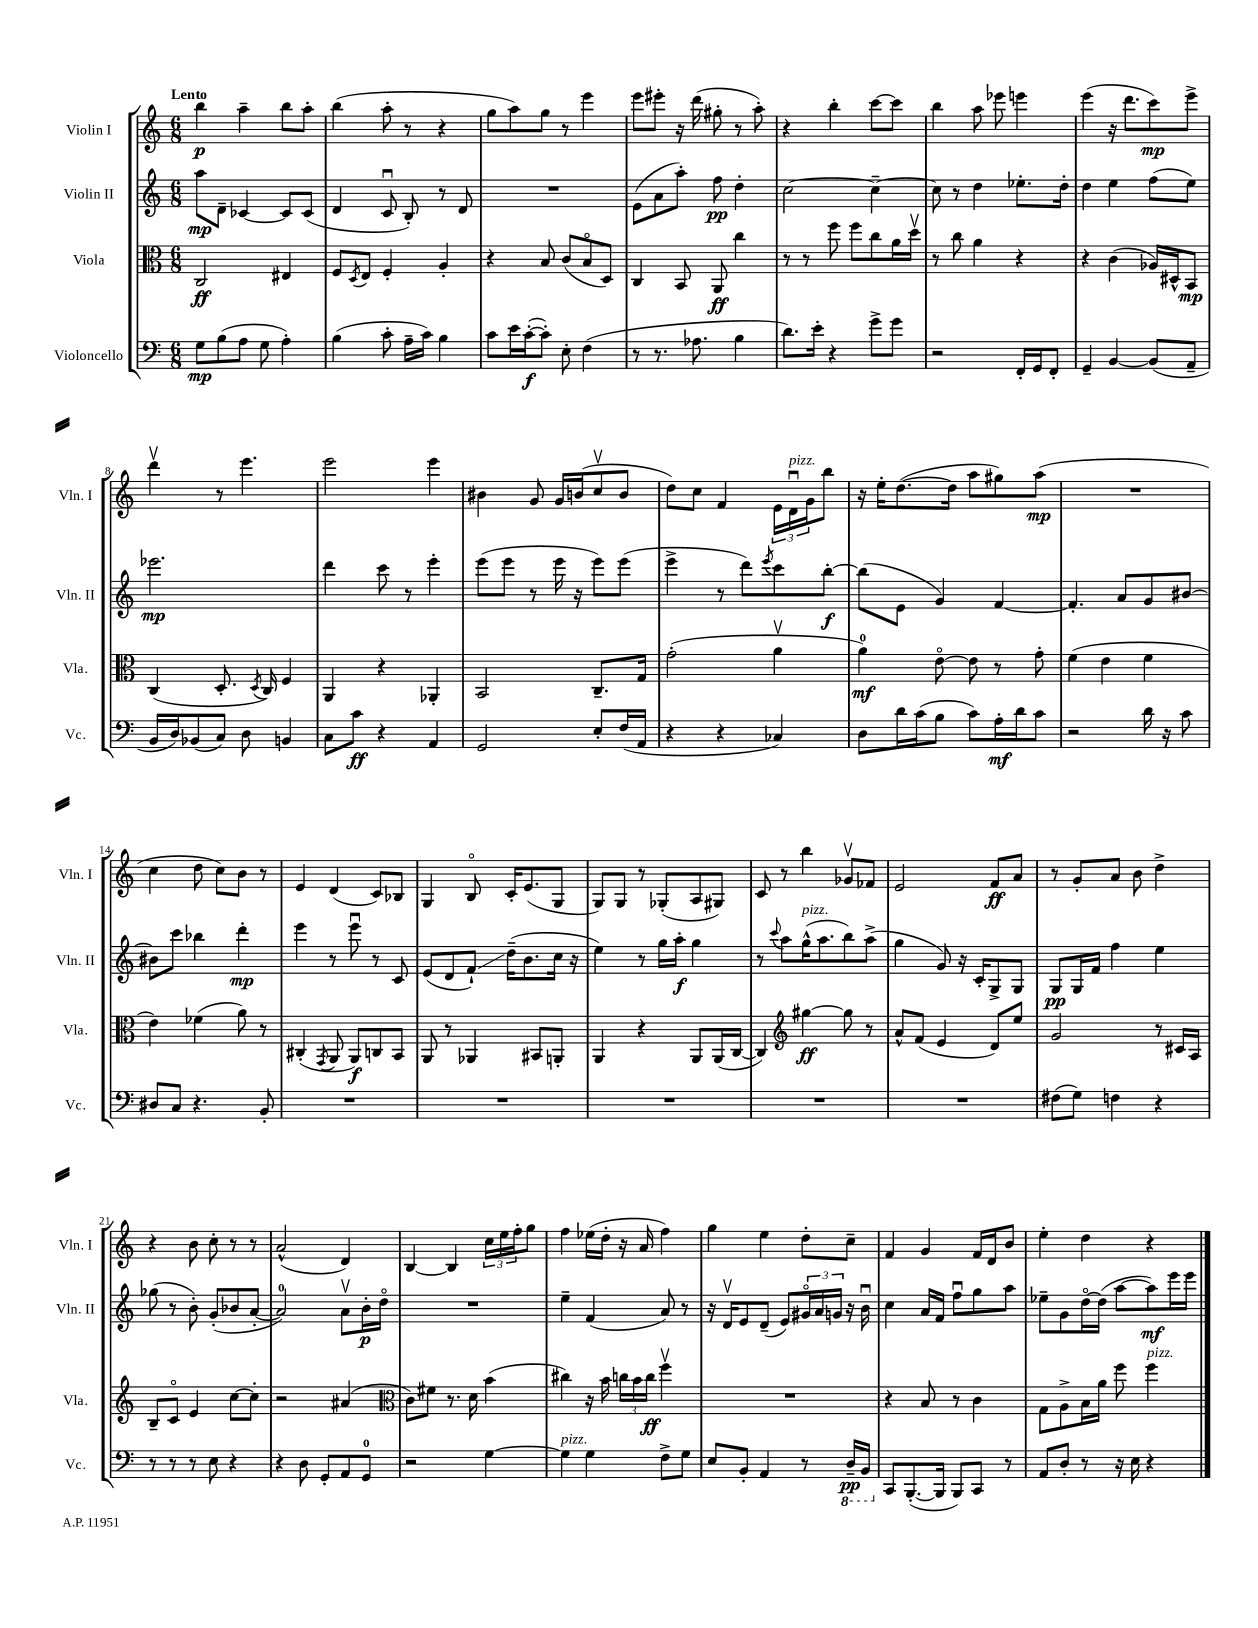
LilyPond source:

<<
\new StaffGroup <<
\new Staff = "s0" \with { instrumentName = "Violin I" shortInstrumentName = "Vln. I" } {
    \clef treble \key c \major \numericTimeSignature \time 6/8 \tempo "Lento"
    b''4\p a''4-- b''8 a''8-. |
    b''4( a''8-. r8 r4 |
    g''8 a''8) g''8 r8 e'''4 |
    e'''8 eis'''8-. r16 d'''16( gis''8-. r8 a''8-.) |
    r4 b''4-. c'''8~ c'''8 |
    b''4 a''8 ees'''8 e'''4 |
    e'''4( r16 d'''8. c'''8\mp) e'''8-> |
    d'''4\upbow r8 e'''4. |
    e'''2 e'''4 |
    bis'4 g'8 g'16 b'16( c''8\upbow b'8 |
    d''8) c''8 f'4 \tuplet 3/2 { e'16 d'16\downbow^\markup { \italic "pizz." } g'16 } b''8 |
    r16 e''16-. d''8.~( d''16 a''8 gis''8) a''8\mp( |
    R2. |
    c''4 d''8 c''8) b'8 r8 |
    e'4 d'4( c'8) bes8 |
    g4 b8\flageolet c'16-. e'8.( g8 |
    g8) g8 r8 ges8-.( a8 gis8) |
    c'8 r8 b''4 ges'8\upbow fes'8 |
    e'2 f'8\ff a'8 |
    r8 g'8-. a'8 b'8 d''4-> |
    r4 b'8 c''8-. r8 r8 |
    a'2-^( d'4) |
    b4~ b4 \tuplet 3/2 { c''16 e''16 f''16-. } g''8 |
    f''4 ees''16( d''16-. r16 a'16 f''4) |
    g''4 e''4 d''8-. c''8-- |
    f'4 g'4 f'16 d'16 b'8 |
    e''4-. d''4 r4 \bar "|." |
}
\new Staff = "s1" \with { instrumentName = "Violin II" shortInstrumentName = "Vln. II" } {
    \clef treble \key c \major \numericTimeSignature \time 6/8
    a''8\mp d'8-- ces'4~ ces'8 ces'8( |
    d'4 c'8\downbow b8-.) r8 d'8 |
    R2. |
    e'8( a'8 a''8-.) f''8\pp d''4-. |
    c''2~ c''4~-- |
    c''8 r8 d''4 ees''8.-. d''16-. |
    d''4 e''4 f''8( e''8) |
    ees'''2.\mp |
    d'''4 c'''8 r8 e'''4-. |
    e'''8( e'''8 r8 e'''16 r16 e'''8) e'''8( |
    e'''4-> r8 d'''8) \acciaccatura { e'''8 } c'''8 b''8~-.\f |
    b''8( e'8 g'4) f'4~ |
    f'4.-. a'8 g'8 bis'8~ |
    bis'8 c'''8 bes''4 d'''4-.\mp |
    e'''4 r8 e'''8\downbow r8 c'8 |
    e'8( d'8 f'8-!\glissando) d''16--( b'8. c''16 r16 |
    e''4) r8 g''16 a''16-.\f g''4 |
    r8 \appoggiatura { c'''8 } a''8 g''16-^^\markup { \italic "pizz." }( a''8. b''8) a''8->( |
    g''4 g'8) r16 c'16-. g8-> g8 |
    g8\pp g16 f'16 f''4 e''4 |
    ges''8( r8 b'8-.) g'8-.( bes'8 a'8~-. |
    a'2-0) a'8\upbow b'16-.\p d''16\flageolet |
    R2. |
    e''4-- f'4( a'8) r8 |
    r16 d'16\upbow e'8 d'8--( e'8) \tuplet 3/2 { gis'16\flageolet a'16 g'16 } r16 b'16\downbow |
    c''4 a'16 f'16 f''8\downbow g''8 a''8 |
    ees''8-- g'8 d''16~\flageolet d''16( a''8~ a''8\mf) e'''16 e'''16 \bar "|." |
}
\new Staff = "s2" \with { instrumentName = "Viola" shortInstrumentName = "Vla." } {
    \clef alto \key c \major \numericTimeSignature \time 6/8
    c2\ff eis4 |
    f8 \acciaccatura { d8 } e8 f4-. a4-. |
    r4 b8 c'8( b8\flageolet d8) |
    c4 b,8 a,8\ff c''4 |
    r8 r8 f''8 f''8 c''8 a'16 d''16\upbow |
    r8 c''8 a'4 r4 |
    r4 c'4( aes16) dis16-^ b,8\mp |
    c4( d8.-. \acciaccatura { d8 } c16) f4 |
    a,4 r4 aes,4-. |
    b,2 c8.-- g16 |
    g'2-.( a'4\upbow |
    a'4-0\mf) e'8~\flageolet e'8 r8 g'8-. |
    f'4( e'4 f'4 |
    e'4) fes'4( a'8) r8 |
    cis4-.( \acciaccatura { g,8 } a,8 a,8\f) c8 b,8 |
    a,8 r8 aes,4 bis,8 a,8-. |
    a,4 r4 a,8 a,16( c16~ |
    c4) \clef treble gis''4~\ff gis''8 r8 |
    a'8-^ f'8( e'4 d'8) e''8 |
    g'2 r8 cis'16 a16 |
    b8-- c'8\flageolet e'4 c''8~ c''8-. |
    r2 ais'4( |
    \clef alto c'8) fis'8 r8. d'16 b'4( |
    cis''4) r16 b'16 \tuplet 3/2 { c''16 b'16 c''16\ff } f''4\upbow |
    R2. |
    r4 b8 r8 c'4 |
    g8 a8-> b16 a'16 f''8 f''4^\markup { \italic "pizz." } \bar "|." |
}
\new Staff = "s3" \with { instrumentName = "Violoncello" shortInstrumentName = "Vc." } {
    \clef bass \key c \major \numericTimeSignature \time 6/8
    g8\mp b8( a8 g8 a4-.) |
    b4( c'8-. a16-- c'16) b4 |
    c'8 e'16 c'16~-.\f( c'8-.) e8-. f4( |
    r8 r8. aes8. b4 |
    d'8.) e'16-. r4 g'8-> g'8 |
    r2 f,16-. g,16 f,8-. |
    g,4-- b,4~ b,8( a,8-- |
    b,16 d16) bes,8( c8) d8 b,4 |
    c8 c'8\ff r4 a,4 |
    g,2 e8-. f16( a,16 |
    r4 r4 ces4) |
    d8 d'16 c'16( b8 c'8) a16-.\mf d'16 c'8 |
    r2 d'16 r16 c'8 |
    dis8 c8 r4. b,8-. |
    R2. |
    R2. |
    R2. |
    R2. |
    R2. |
    fis8( g8) f4 r4 |
    r8 r8 r8 e8 r4 |
    r4 d8 g,8-. a,8 g,8-0 |
    r2 g4~ |
    g4^\markup { \italic "pizz." } g4 f8-> g8 |
    e8 b,8-. a,4 r8 \ottava #-1 d,16--\pp b,,16 \ottava #0 |
    c,8 b,,8.~-.( b,,16 b,,8) c,8 r8 |
    a,8 d8-. r8 r16 e16 r4 \bar "|." |
}
>>
>>
